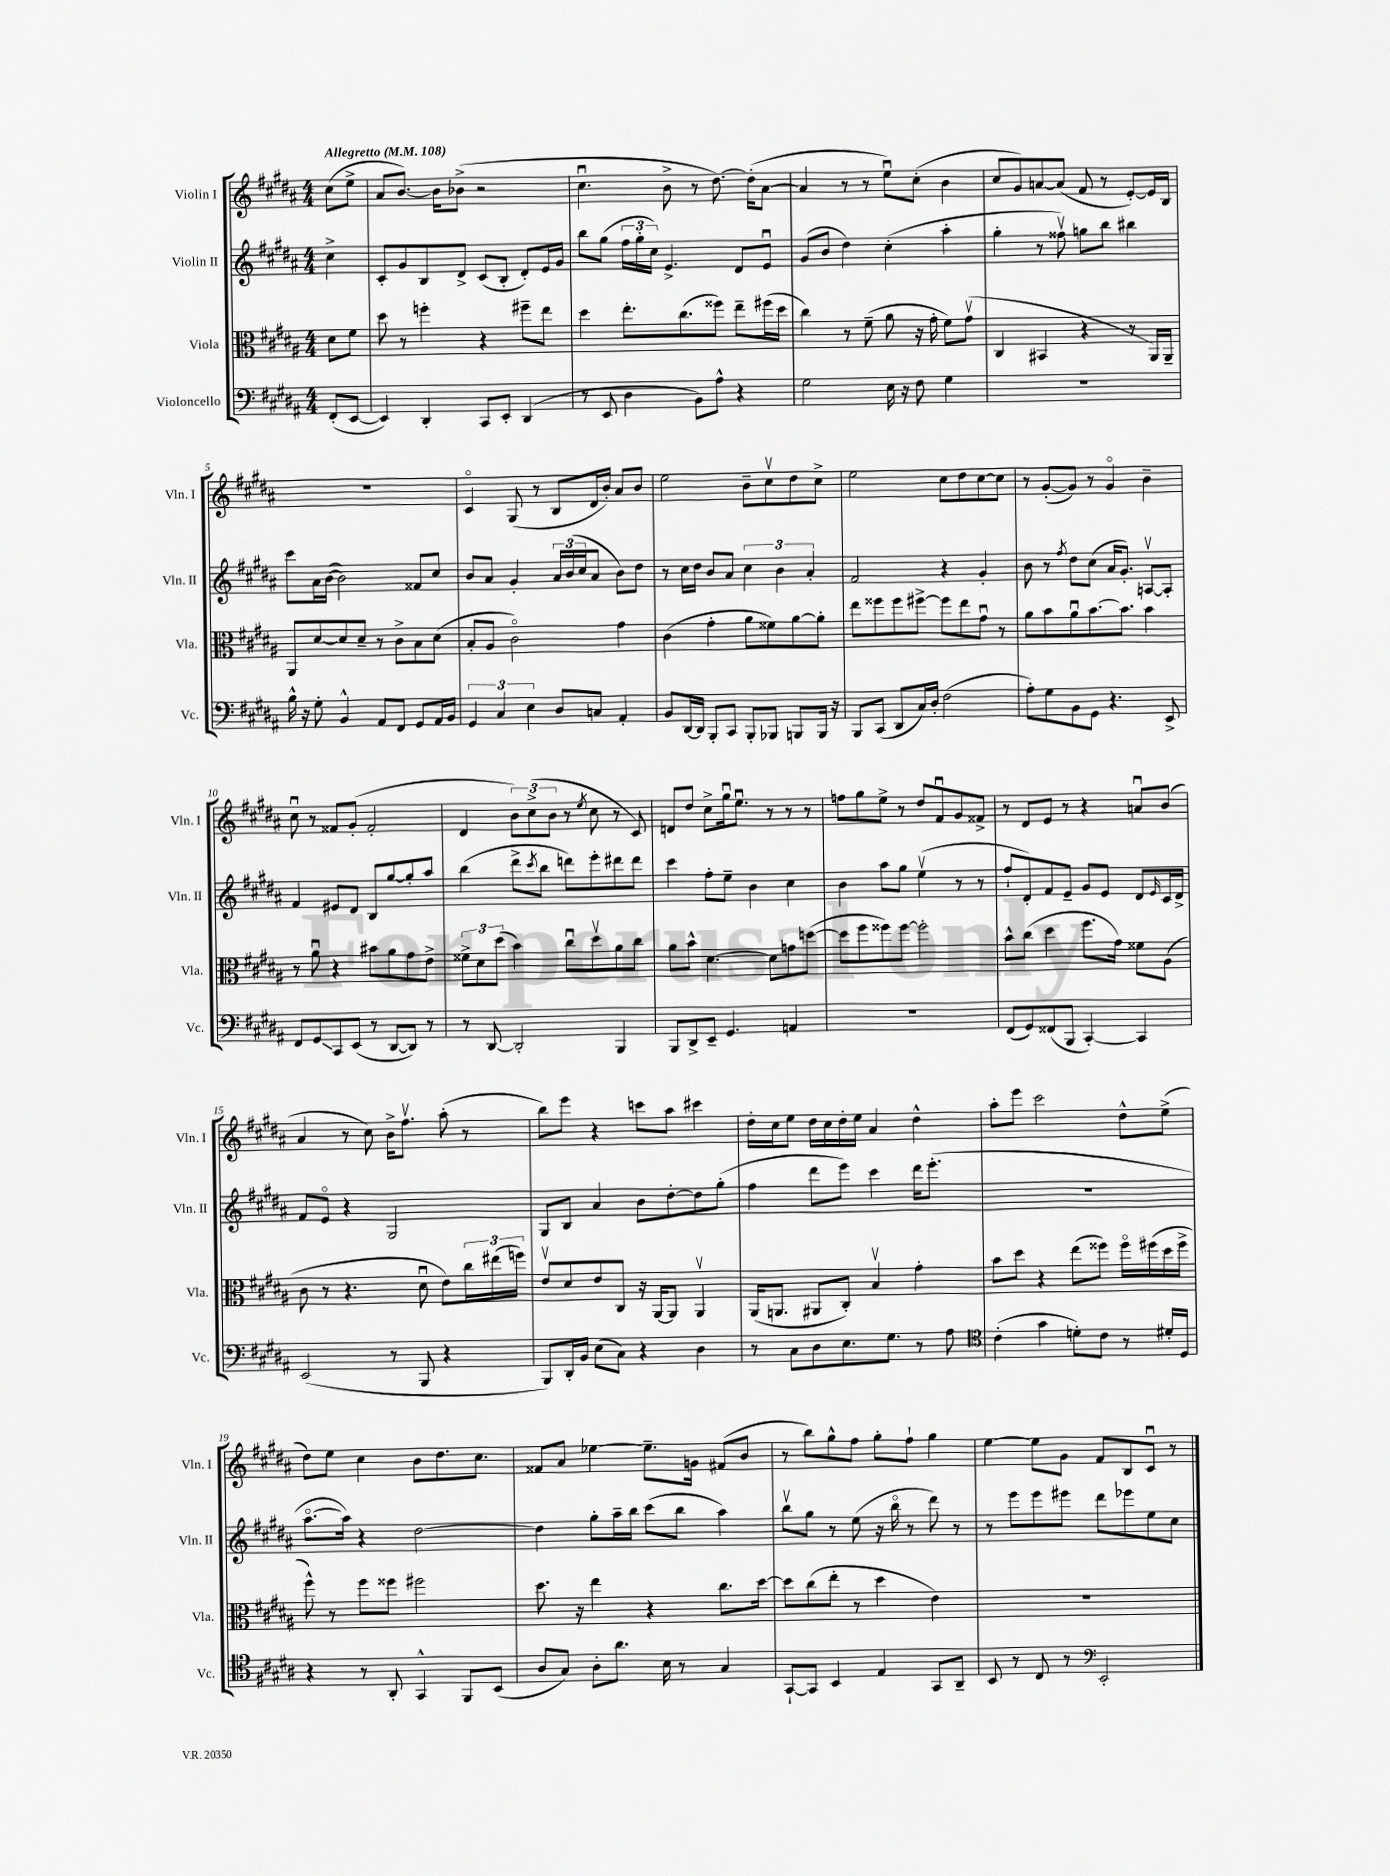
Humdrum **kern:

**kern	**kern	**kern	**kern
*staff4	*staff3	*staff2	*staff1
*clefF4	*clefC3	*clefG2	*clefG2
*k[f#c#g#d#a#]	*k[f#c#g#d#a#]	*k[f#c#g#d#a#]	*k[f#c#g#d#a#]
*M4/4	*M4/4	*M4/4	*M4/4
*MM108	*MM108	*MM108	*MM108
(8FF#'	8d#	4cc#^	(8cc#
[8EE	8f#	.	8ee^
=	=	=	=
4EE])	8dd#	8c#'	8a#
.	8r	8g#	[8.b)
4DD#'	4ff'	8B	.
.	.	.	16b]
.	.	8d#^	(8b-^
8CC#	4r	(8c#	2r
8EE'	.	8B'	.
(4DD#	8ff#~	8d#')	.
.	8ee	16e	.
.	.	16g#	.
=	=	=	=
8r	4dd#	8bb	4.cc#u
8EE	.	(8gg#	.
4D#	8.ee'	24ff#	.
.	.	24gg#'	.
.	.	24cc#)	.
.	.	4.e^	8b^
.	(8.cc#	.	.
8BB)	.	.	8r
8A#^^	8ff##)	.	[8.dd#)
4r	8ee~	8d#	.
.	.	.	(16dd#']
.	(16ff#	8eu	[8a#
.	16dd#	.	.
=	=	=	=
2G#	4cc#)	(8g#	4a#]
.	.	8b	.
.	8r	4dd#)	8r
.	(8f#~	.	8r
16E	8a#	(4cc#'	8eeu)
16r	.	.	.
8F#	16r	.	(8cc#'
.	16g#'	.	.
4G#	8f#)	4aa#'	4b
.	(8g#v	.	.
=	=	=	=
1r	4C#	4gg#'	8cc#
.	.	.	8g#)
.	4BB#	8r	[8a
.	.	8ff##v)	(8a]
.	4r	8gg	8f#
.	.	8bb	8r
.	8r	4bb#	[8e')
.	16AA#)	.	16e]
.	16AA#~	.	16B
=	=	=	=
16B^^	8AA#	8ccc#	1r
16r	.	.	.
8G#'	[8d#	16a#	.
.	.	([16b	.
4BB^^	8d#]	2b])	.
.	8d#~	.	.
8AA#	8r	.	.
8FF#	8c#^	.	.
8GG#	8B	8f##	.
16AA#	(8d#	8cc#	.
16BB	.	.	.
=	=	=	=
6GG#	8B'	8b	4c#o
.	8A#	8a#	.
6C#	.	.	.
.	2c#o)	4g#'	(8G#
6E	.	.	.
.	.	.	8r
8D#	.	24a#	8B
.	.	(24b	.
.	.	24cc#	.
8C	.	8a#	16d#
.	.	.	16b')
4AA#'	4g#	8b)	8a#
.	.	8dd#	8b
=	=	=	=
8BB	(4c#	8r	2ee
[16DD#	.	16cc#	.
16DD#]	.	16dd#	.
8BBB'	4g#'	8b	.
8CC#	.	8a#	.
8BBB'	8a#	6cc#	8b~
8BBB-	8f##)	.	8cc#v
.	.	6b	.
8BBB	[8a#	.	8dd#
.	.	6a#'	.
16BBB	8a#']	.	8cc#^
16r	.	.	.
=	=	=	=
8BBB	8ee	2f#	2ee
(8CC#	8ff##	.	.
8DD#	8ff##	.	.
16C#)	[8ff#^	.	.
16D#'	.	.	.
(2F#	8ff#]	4r	8cc#
.	8ee	.	8dd#
.	8g#u	4g#'	[8cc#
.	8r	.	8cc#]
=	=	=	=
8A#')	8a#	8b	8r
8G#	8b	8r	([8g#'
.	.	8qff#	.
8BB	8a#u	8dd#	8g#])
8GG#	[8.b	(8cc#	8r
4.r	.	16a#	4g#o
.	8.b]	8.g#')	.
.	4b	[8Av	4b~
8EE^	.	8A']	.
=	=	=	=
8FF#	8r	4f#	8cc#u
8GG#	8a#u	.	8r
8CC#	4r	8e#	8f##
(8EE	.	8d#	(8g#'
8r	8b#	8B	2f##'
[8DD#	8a#	[8gg#	.
8DD#])	8g#	8gg#']	.
8r	8e^	8aa#	.
=	=	=	=
8r	12f##^	(4bb	4d#
.	12d#	.	.
[8DD#	.	.	.
.	(12dd#	.	.
2DD#']	4b)	8ddd#^	12b)
.	.	.	(12cc#^
.	.	8qccc#	.
.	.	8bb	.
.	.	.	12b
.	8cc#u	8ddd)	8r
.	.	.	8qee
.	8dd#v	8eee'	8cc#
4BBB	8a#	8ddd#	8r
.	8cc#	8ddd#	8c#)
=	=	=	=
8BBB	8a#	4ccc#	8d
8DD#^	8b^^	.	8dd#
8EE~	[4.d#	8ff#'	8cc#^
4.GG#	.	8ee~	16gg#u
.	.	.	8.eeu
.	.	4b	.
.	8d#]	.	8r
4AA	8g	4cc#	8r
.	([8dd	.	8r
=	=	=	=
1r	8dd]	4b	8ff
.	8ff#	.	8gg#
.	8ff##)	8aa#	8ee^
.	[8ff##	8gg#	8r
.	2ff##']	(4eev	8dd#
.	.	.	8f#u
.	.	8r	8g#
.	.	8r	8f##^
=	=	=	=
(8FF#	8b^^	8ff#`	8r
8GG#)	(8cc#	8d#')	8d#
(8FF##	4dd#	8f#	8e
8BBB	.	8e~	8r
[4CC#')	8.ff#	8g#	4r
.	.	8e	.
.	16g#)	.	.
4CC#]	8f##	8d#	8au
.	.	16qqe	.
.	(8A#	16c#	(8b
.	.	16d#^	.
=	=	=	=
(2EE	8c#	8f#	4a#
.	8r	8eo	.
.	4.r	4r	8r
.	.	.	8cc#)
8r	.	2G#	16b^
.	.	.	8.ff#v
8BBB	8d#u	.	.
4r	8e)	.	(8aa#'
.	24cc#	.	8r
.	(24ee#	.	.
.	24ff)	.	.
=	=	=	=
8BBB)	8ev	8G#	8bb)
16DD#'	8d#	8B	8eee
16BB	.	.	.
(8E	8e	4a#	4r
8C#)	8C#	.	.
4r	16r	8b	8ccc
.	[16AA#	.	.
.	8AA#]	[8dd#'	8aa#
4D#	4AA#v	8dd#]	4ccc#
.	.	(8gg#'	.
=	=	=	=
8r	(16AA#	4ff#	16dd#'
.	8.AA	.	16cc#
8C#	.	.	8ee
8D#	8AA#	8ddd#	16dd#
.	.	.	16cc#
8.E	8C#')	8eee)	16dd#'
.	.	.	16ee
.	4Bv	4ccc#	4a#
8.G#	.	.	.
8r	4g#'	16ddd#	4dd#^^
.	.	(8.eee'	.
8A#	.	.	.
=	=	=	=
*clefC4	*	*	*
(4c#'	8b	1r	8aa#'
.	8dd#	.	8eee
4g#	4r	.	2ccc#
8d')	(8ee	.	.
8c#	8ff##)	.	.
8r	16ff##o	.	8dd#^^
.	(16ff#	.	.
16d#'	16dd#	.	(8ee^
16D#	16ff#^	.	.
=	=	=	=
4r	8ff#^^)	[8.aa#o	8dd#)
.	8r	.	8ee
.	.	16aa#])	.
8r	8ff#	4r	4cc#
8AA#'	8ff##	.	.
4GG#^^	2ff#	[2dd#	8b
.	.	.	8.dd#
8FF#	.	.	.
.	.	.	8.cc#
(8BB	.	.	.
=	=	=	=
8A#	8.dd#	4dd#]	8f##
8G#)	.	.	8a#
.	16r	.	.
8A#'	4ee	8gg#'	[4ee-
8.a#	.	16aa#~	.
.	.	16bb	.
.	4r	(8ccc#	8.ee-~]
16B	.	.	.
8r	.	8bb	.
.	.	.	16g
4G#	8.cc#	4aa#)	(8f#
.	.	.	8b
.	[16dd#	.	.
=	=	=	=
[8GG#`	8dd#]	8bbv	8r
8GG#]	(8cc#	8gg#	8bb)
4BB	8ee'	8r	8gg#^^
.	8r	(8ee	8ff#
4E	4dd#	16r	8gg#'
.	.	16bbo	.
.	.	8r	8ff#`
8GG#	4e)	8ddd#)	4gg#
8AA#~	.	8r	.
=	=	=	=
8BB	1r	8r	[4ee
8r	.	8eee	.
8C#	.	8eee	8ee]
8r	.	8eee#	8g#
*clefF4	*	*	*
2EE'	.	8ddd#	8f#
.	.	8eee-	8B
.	.	8ee	8c#u
.	.	8cc#	8r
==	==	==	==
*-	*-	*-	*-
